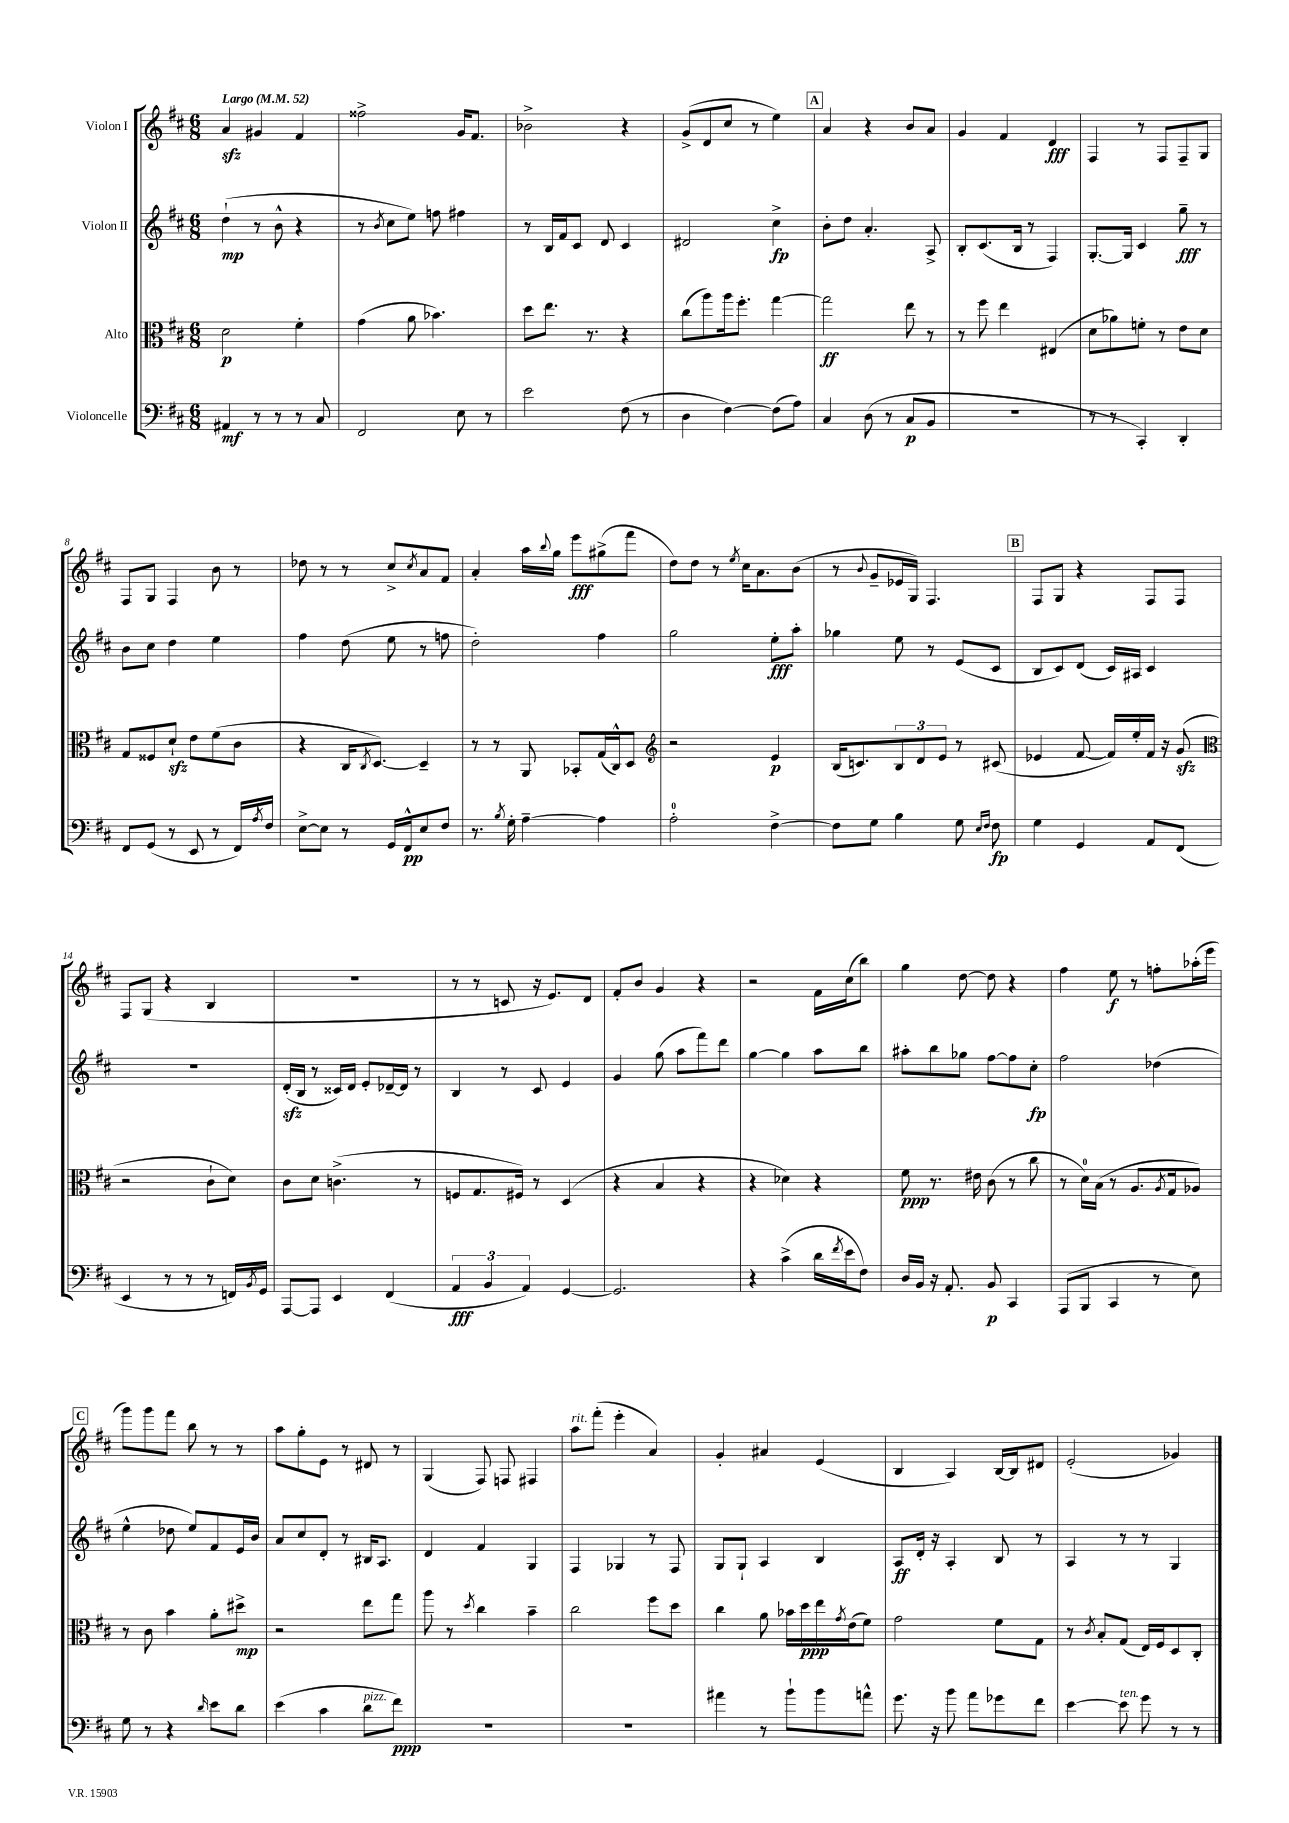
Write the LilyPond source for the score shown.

<<
\new StaffGroup <<
\new Staff = "s0" \with { instrumentName = "Violon I" } {
    \clef treble \key d \major \numericTimeSignature \time 6/8 \tempo "Largo" 4 = 52
    a'4\sfz gis'4 fis'4 |
    fisis''2-> g'16 fis'8. |
    bes'2-> r4 |
    g'8->( d'8 cis''8 r8 e''4) |
    \mark \markup { \box "A" } a'4 r4 b'8 a'8 |
    g'4 fis'4 d'4\fff |
    fis4 r8 fis8 fis8-- g8 |
    fis8 g8 fis4 b'8 r8 |
    des''8 r8 r8 cis''8-> \acciaccatura { cis''8 } a'8 fis'8 |
    a'4-. a''16 \appoggiatura { b''8 } g''16 e'''8\fff gis''8->( fis'''8 |
    d''8) d''8 r8 \acciaccatura { e''8 } cis''16 a'8. b'8( |
    r8 \appoggiatura { b'8 } g'8-- ees'16 g16) fis4. |
    \mark \markup { \box "B" } fis8 g8 r4 fis8 fis8 |
    fis8 g8( r4 b4 |
    R2. |
    r8 r8 c'8 r16 e'8.) d'8 |
    fis'8-. b'8 g'4 r4 |
    r2 fis'16 cis''16( b''8) |
    g''4 d''8~ d''8 r4 |
    fis''4 e''8\f r8 f''8-. aes''16-.( e'''16 |
    \mark \markup { \box "C" } g'''8) g'''8 fis'''8 b''8 r8 r8 |
    a''8 g''8-. e'8 r8 dis'8 r8 |
    g4( fis8) f8 fis4 |
    a''8^\markup { \italic "rit." } fis'''8-.( e'''4-. a'4) |
    g'4-. ais'4 e'4( |
    b4 a4) b16~ b16 dis'8 |
    e'2-.( ges'4) \bar "|." |
}
\new Staff = "s1" \with { instrumentName = "Violon II" } {
    \clef treble \key d \major \numericTimeSignature \time 6/8
    d''4-!\mp( r8 b'8-^ r4 |
    r8 \acciaccatura { b'8 } cis''8 e''8) f''8 fis''4 |
    r8 b16 fis'16 cis'8 d'8 cis'4 |
    dis'2 cis''4->\fp |
    \mark \markup { \box "A" } b'8-. d''8 a'4.-. a8-> |
    b8-. cis'8.( b16 r8 fis4) |
    g8.~-. g16 cis'4 g''8--\fff r8 |
    b'8 cis''8 d''4 e''4 |
    fis''4 d''8( e''8 r8 f''8 |
    d''2-.) fis''4 |
    g''2 e''8-.\fff a''8-. |
    ges''4 e''8 r8 e'8( cis'8 |
    \mark \markup { \box "B" } b8 cis'8) d'8( cis'16) ais16 cis'4 |
    R2. |
    d'16-.\sfz( b16 r8 cisis'16) d'16 e'8-. des'16~-- des'16 r8 |
    b4 r8 cis'8 e'4 |
    g'4 g''8( a''8 fis'''8) d'''8 |
    g''4~ g''4 a''8 b''8 |
    ais''8-. b''8 ges''8 fis''8~ fis''8 cis''8-.\fp |
    fis''2 des''4( |
    \mark \markup { \box "C" } e''4-^ des''8 e''8) fis'8 e'16 b'16 |
    a'8 cis''8 d'8-. r8 bis16 a8. |
    d'4 fis'4 g4 |
    fis4 ges4 r8 fis8 |
    g8 g8-! a4 b4 |
    a8\ff d'16-. r16 a4-. b8 r8 |
    a4 r8 r8 g4 \bar "|." |
}
\new Staff = "s2" \with { instrumentName = "Alto" } {
    \clef alto \key d \major \numericTimeSignature \time 6/8
    d'2\p fis'4-. |
    g'4( a'8 bes'4.) |
    d''8 e''8. r8. r4 |
    cis''8( a''8) a''16 fis''8.-. g''4~ |
    \mark \markup { \box "A" } g''2\ff e''8 r8 |
    r8 fis''8 e''4 eis4( |
    d'8 aes'8) f'8-. r8 e'8 d'8 |
    g8 fisis8 d'8-!\sfz e'8 fis'8( cis'8 |
    r4 cis16 \acciaccatura { cis8 } d8.~) d4-- |
    r8 r8 a,8 bes,8-. g16( cis16-^) d8 |
    \clef treble r2 e'4\p |
    b16( c'8.) \tuplet 3/2 { b8 d'8 e'8 } r8 cis'8( |
    \mark \markup { \box "B" } ees'4 fis'8~ fis'16) e''16-. fis'16 r16 g'8\sfz( |
    \clef alto r2 cis'8-! d'8) |
    cis'8 d'8 c'4.->( r8 |
    f8 g8. fis16) r8 d4( |
    r4 b4 r4 |
    r4 des'4) r4 |
    fis'8\ppp r8. eis'16 cis'8( r8 cis''8 |
    r8 d'16-0) b16( r8 a8. \acciaccatura { a8 } g16 aes8) |
    \mark \markup { \box "C" } r8 cis'8 b'4 a'8-. dis''8->\mp |
    r2 e''8 g''8 |
    a''8 r8 \acciaccatura { d''8 } cis''4 b'4-- |
    cis''2 fis''8 d''8 |
    cis''4 a'8 bes'16 d''16\ppp e''16 \acciaccatura { g'8 } e'16( fis'8) |
    g'2 fis'8 g8 |
    r8 \acciaccatura { cis'8 } b8-. g8( e16) fis16 d8 cis8-. \bar "|." |
}
\new Staff = "s3" \with { instrumentName = "Violoncelle" } {
    \clef bass \key d \major \numericTimeSignature \time 6/8
    ais,4\mf r8 r8 r8 cis8 |
    fis,2 e8 r8 |
    e'2 fis8( r8 |
    d4 fis4~) fis8( a8) |
    \mark \markup { \box "A" } cis4 d8( r8 cis8\p b,8 |
    R2. |
    r8 r8 cis,4-.) d,4-. |
    fis,8 g,8( r8 e,8 r8 fis,16) \acciaccatura { a8 } fis16 |
    e8~-> e8 r8 g,16 fis,16-^\pp e8 fis8 |
    r8. \acciaccatura { b8 } g16-. a4~-- a4 |
    a2-0-. fis4~-> |
    fis8 g8 b4 g8 \grace { e16 fis16 } fis8\fp |
    \mark \markup { \box "B" } g4 g,4 a,8 fis,8( |
    e,4 r8 r8 r8 f,16) \acciaccatura { b,8 } g,16 |
    a,,8~ a,,8 e,4 fis,4( |
    \tuplet 3/2 { a,4\fff b,4 a,4) } g,4~ |
    g,2. |
    r4 cis'4->( d'16 \acciaccatura { fis'8 } e'16 fis8) |
    d16 b,16 r16 a,8.-. b,8\p cis,4 |
    a,,8( b,,8 cis,4 r8 e8) |
    \mark \markup { \box "C" } g8 r8 r4 \grace { d'16 } e'8 d'8 |
    e'4( cis'4 d'8^\markup { \italic "pizz." } fis'8\ppp) |
    R2. |
    R2. |
    ais'4 r8 b'8-! b'8 a'8-^ |
    g'8. r16 b'8 a'8 ges'8 fis'8 |
    e'4~ e'8^\markup { \italic "ten." } g'8 r8 r8 \bar "|." |
}
>>
>>
